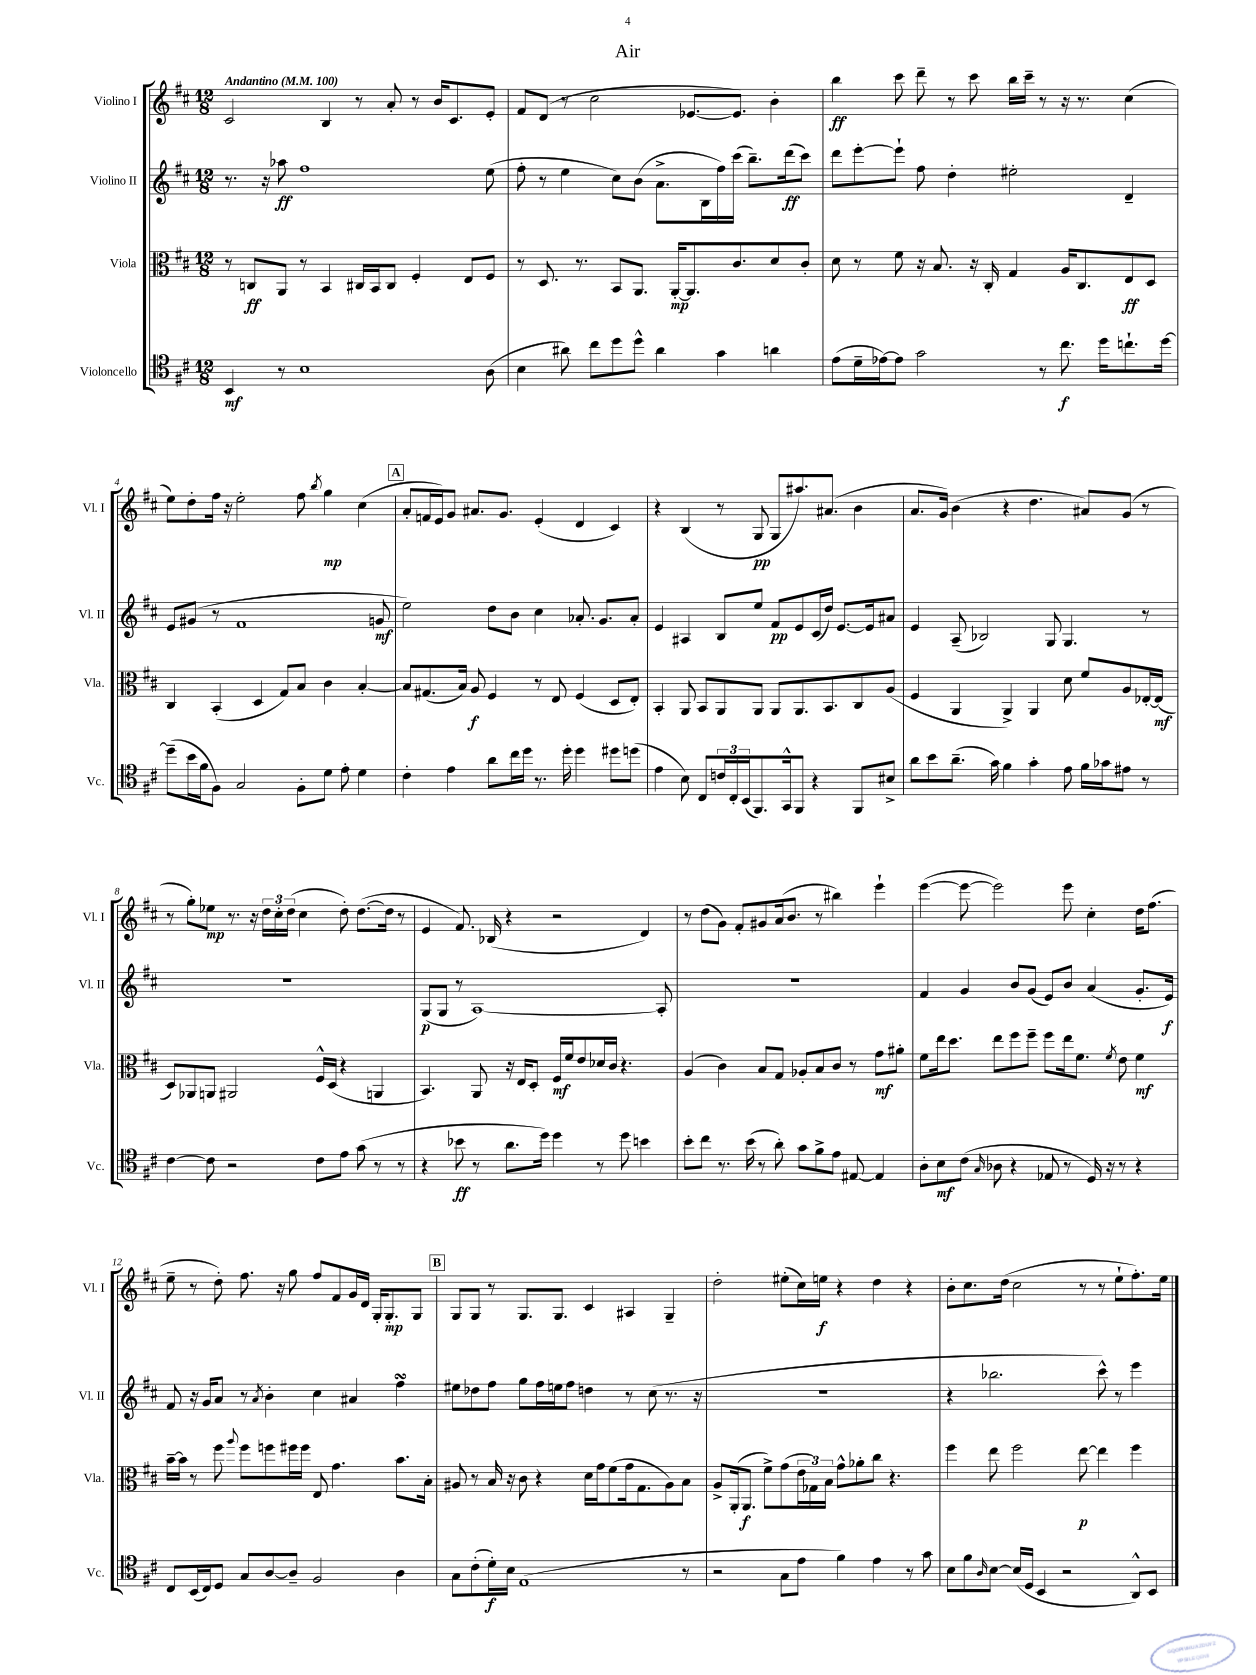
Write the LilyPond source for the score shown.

\header { title = "Air" }
<<
\new StaffGroup <<
\new Staff = "s0" \with { instrumentName = "Violino I" shortInstrumentName = "Vl. I" } {
    \clef treble \key d \major \numericTimeSignature \time 12/8 \tempo "Andantino" 4 = 100
    cis'2 b4 r8 a'8-. r8 b'16 cis'8. e'8-. |
    fis'8 d'8( r8 cis''2 ees'8.~ ees'8.) b'4-. |
    b''4\ff cis'''8 d'''8-- r8 cis'''8 b''16 cis'''16-- r8 r16 r8. cis''4( |
    e''8) d''8-. fis''16 r16 e''2-. fis''8 \acciaccatura { b''8 } g''4\mp cis''4( |
    \mark \markup { \box "A" } a'8-. f'16 e'16) g'8 ais'8. g'8. e'4-.( d'4 cis'4) |
    r4 b4( r8 g8\pp g8 ais''8.) ais'8.( b'4 |
    a'8. g'16) b'4( r4 d''4. ais'8) g'8( r8 |
    r8 g''8-.) ees''8\mp r8. r16 \tuplet 3/2 { d''16 cis''16-. d''16( } cis''4 d''8-.) d''8.~( d''16 r8 |
    e'4 fis'8.) bes16( r4 r2 d'4) |
    r8 d''8( g'8) fis'8-. gis'8 a'16( b'8. r8 bis''4) e'''4-! |
    e'''4~( e'''8~ e'''2) e'''8 cis''4-. d''16 fis''8.( |
    e''8-- r8 d''8-.) fis''8. r16 g''8 fis''8 fis'8 g'16 d'16 g16-. g8.-.\mp g8 |
    \mark \markup { \box "B" } g8 g8 r8 g8. g8. cis'4 ais4 g4-- |
    d''2-. eis''8-.( cis''16) e''16\f r4 d''4 r4 |
    b'8-. cis''8. d''16( cis''2 r8 r8 e''8-! fis''8.-.) e''16 \bar "|." |
}
\new Staff = "s1" \with { instrumentName = "Violino II" shortInstrumentName = "Vl. II" } {
    \clef treble \key d \major \numericTimeSignature \time 12/8
    r8. r16 aes''8\ff fis''1 e''8( |
    fis''8-. r8 e''4 cis''8) b'8( a'8.-> b16 fis''16) cis'''16( b''8.--) d'''16\ff( cis'''8) |
    d'''8 e'''8~-. e'''8-! fis''8 d''4-. eis''2-. d'4-- |
    e'8 gis'8( r8 fis'1 g'8\mf |
    \mark \markup { \box "A" } e''2) d''8 b'8 cis''4 aes'8.-. g'8. aes'8-. |
    e'4 ais4 b8 e''8 fis'8\pp e'8 cis'16( d''16) e'8.~ e'16 ais'8 |
    e'4 a8--( bes2) g8 g4. r8 |
    R1. |
    g8\p( g8 r8 a1~) a8-. |
    R1. |
    fis'4 g'4 b'8 g'8( e'8) b'8 a'4( g'8.-. e'16\f) |
    fis'8 r16 g'16 a'8 r8 \acciaccatura { a'8 } b'4-. cis''4 ais'4 fis''4\turn |
    \mark \markup { \box "B" } eis''8 des''8 fis''8 g''8 fis''16 e''16 fis''8 d''4 r8 cis''8( r8. r16 |
    R1. |
    r4 bes''2. cis'''8-^) r8 e'''4 \bar "|." |
}
\new Staff = "s2" \with { instrumentName = "Viola" shortInstrumentName = "Vla." } {
    \clef alto \key d \major \numericTimeSignature \time 12/8
    r8 c8\ff a,8 r8 b,4 cis16 b,16 cis8 fis4-. e8 fis8 |
    r8 d8. r8. b,8 a,8. a,16~-.\mp a,8. cis'8. d'8 cis'8-. |
    d'8 r8 fis'8 r16 b8. r16 cis16-. g4 a16 cis8. e8\ff d8 |
    cis4 b,4-.( d4 g8) b8 cis'4 b4~-. |
    \mark \markup { \box "A" } b8 gis8.( b16) a8\f fis4 r8 e8 fis4( d8 e8-.) |
    b,4-. a,8 b,8 a,8 a,8 a,8 a,8. b,8. cis8 a8( |
    fis4 a,4 a,4->) a,4 d'8 fis'8 a8 ees16~-. ees16\mf( |
    d8) aes,8 a,8 ais,2 fis16-^ d16( r4 a,4 |
    b,4.) a,8 r16 e16 d8-. fis16\mf fis'16 e'8 des'16 cis'16 r4. |
    a4( cis'4) b8 g8 aes8-. b8 cis'8 r8 g'8\mf ais'8-. |
    fis'8 e''16 d''8. e''8 fis''8 fis''8-- fis''8 e''16 fis'8. \acciaccatura { fis'8 } e'8 fis'4\mf |
    b'16~-- b'16 r8 fis''8 \appoggiatura { a''8 } fis''8 f''8 fis''16 fis''16 e8 g'4. b'8. b16-. |
    \mark \markup { \box "B" } ais8 r8 b16 r16 cis'8 r4 d'16 g'16 fis'8( g'16 g8. ais8) b8 |
    a8-> a,16-.( a,8.\f fis'8->) g'8( \tuplet 3/2 { e'16 ges16) b16 } g'8-^ aes'8-. cis''8 r4. |
    fis''4 e''8 fis''2 e''8~\p e''4 fis''4 \bar "|." |
}
\new Staff = "s3" \with { instrumentName = "Violoncello" shortInstrumentName = "Vc." } {
    \clef tenor \key d \major \numericTimeSignature \time 12/8
    b,4\mf r8 b1 a8( |
    b4 ais'8) cis''8 d''8 d''8-^ ais'4 g'4 a'4 |
    e'8( d'16-- ees'16~) ees'8 g'2 r8 cis''8.\f d''16 c''8.-! d''16~ |
    d''8--( b'16 fis'16 fis8) g2 fis8-. d'8 e'8-. d'4 |
    \mark \markup { \box "A" } cis'4-. e'4 a'8 cis''16 d''16 r8. d''16-. d''4 dis''8 d''8( |
    e'4 b8) cis8 \tuplet 3/2 { c'16 cis16-. b,16( } fis,8.) g,16-^ fis,8 r4 fis,8 bis8-> |
    a'8 b'8 a'8.--( g'16) fis'4 g'4-. e'8 fis'16 ges'16 eis'8 r8 |
    cis'4~ cis'8 r2 cis'8 e'8 g'8( r8 r8 |
    r4 bes'8\ff r8 a'8. d''16) d''4 r8 d''8 b'4 |
    b'8-. cis''8 r8. b'16( r8 a'8-.) g'8 fis'8-> e'8 eis8~ eis4 |
    a8-. b8\mf cis'8( \grace { g16 } aes8 r4 ees8 r8 d16) r16 r8 r4 |
    cis8 b,16( cis16) d8 g8 a8~ a8-- fis2 a4 |
    \mark \markup { \box "B" } g8 cis'8-.( d'16-.\f) b16 e1( r8 |
    r2 g8 e'8 fis'4) e'4 r8 g'8 |
    b8 fis'8 \grace { a16 } b8~ b16( d16 b,4 r2 a,8-^) b,8 \bar "|." |
}
>>
>>
